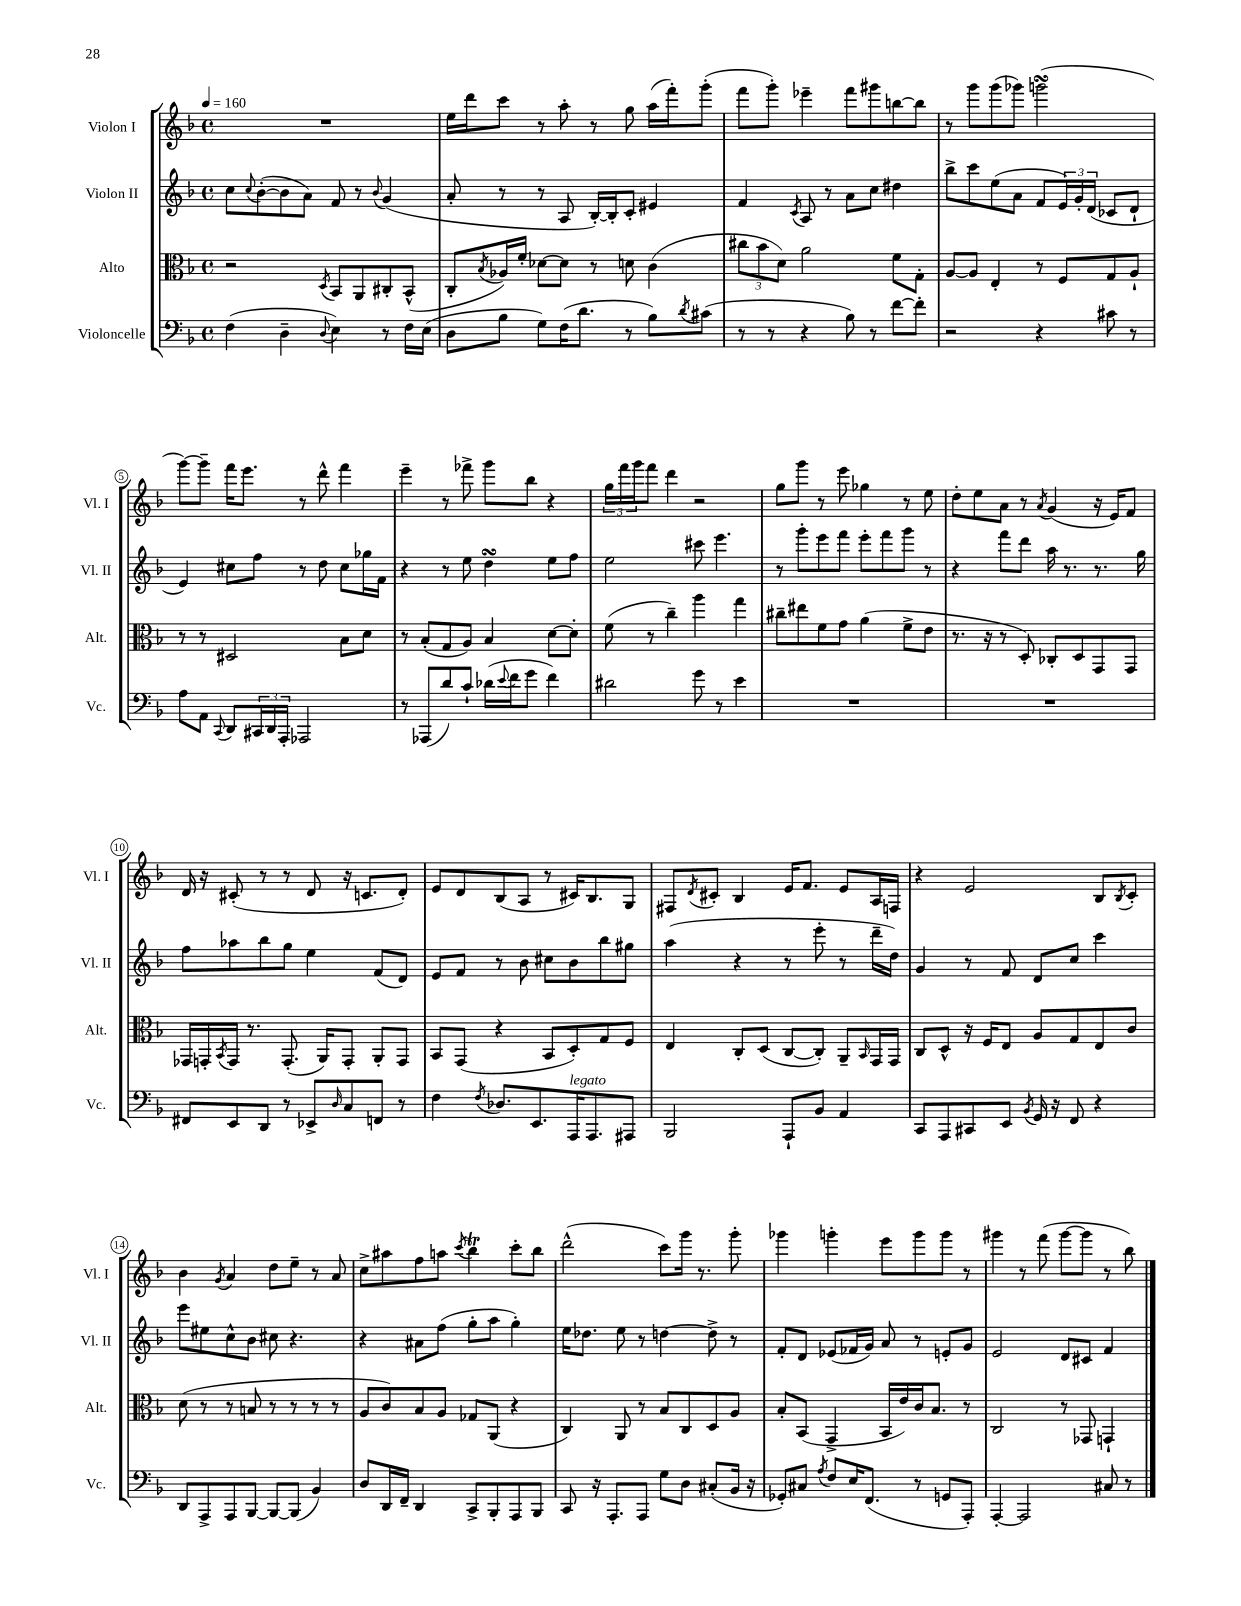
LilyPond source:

<<
\new StaffGroup <<
\new Staff = "s0" \with { instrumentName = "Violon I" shortInstrumentName = "Vl. I" } {
    \clef treble \key f \major \defaultTimeSignature \time 4/4 \tempo 4 = 160
    R1 |
    e''16 d'''16 c'''8 r8 a''8-. r8 g''8 a''16( f'''16-.) g'''8-.( |
    f'''8 g'''8-.) ees'''4-- f'''8 gis'''8 b''8~ b''8 |
    r8 g'''8 g'''8( ges'''8) g'''2\turn( |
    g'''8~) g'''8-- f'''16 e'''8. r8 d'''8-^ f'''4 |
    e'''4-- r8 fes'''8-> g'''8 bes''8 r4 |
    \tuplet 3/2 { g''16 f'''16 g'''16 } f'''8 d'''4 r2 |
    g''8 g'''8 r8 e'''8 ges''4 r8 e''8 |
    d''8-. e''8 a'8 r8 \acciaccatura { a'8 } g'4( r16 e'16) f'8 |
    d'16 r16 cis'8-.( r8 r8 d'8 r16 c'8. d'8-.) |
    e'8 d'8 bes8( a8 r8 cis'16) bes8. g8 |
    fis8 \acciaccatura { d'8 } cis'8-. bes4 e'16 f'8. e'8 a16 f16 |
    r4 e'2 bes8 \acciaccatura { bes8 } c'8-. |
    bes'4 \acciaccatura { g'8 } a'4 d''8 e''8-- r8 a'8 |
    c''8-> ais''8 f''8 a''8 \acciaccatura { c'''8 } bes''4\trill c'''8-. bes''8 |
    d'''2-^( c'''8) g'''16 r8. g'''8-. |
    ges'''4 g'''4-. e'''8 g'''8 g'''8 r8 |
    gis'''4 r8 f'''8( gis'''8~ gis'''8 r8 bes''8) \bar "|." |
}
\new Staff = "s1" \with { instrumentName = "Violon II" shortInstrumentName = "Vl. II" } {
    \clef treble \key f \major \defaultTimeSignature \time 4/4
    c''8 \appoggiatura { c''8 } bes'8~-.( bes'8 a'8) f'8 r8 \appoggiatura { bes'8 } g'4( |
    a'8-. r8 r8 a8 bes16~-.) bes16-. c'8-. eis'4 |
    f'4 \acciaccatura { c'8 } a8 r8 a'8 c''8 dis''4 |
    bes''8-> c'''8 e''8( a'8 f'8 \tuplet 3/2 { e'16) g'16-. d'16( } ces'8 d'8-! |
    e'4) cis''8 f''8 r8 d''8 cis''8 ges''16 f'16 |
    r4 r8 e''8 d''4\turn e''8 f''8 |
    e''2 cis'''8 e'''4. |
    r8 g'''8-. e'''8 f'''8 e'''8-. f'''8 g'''8 r8 |
    r4 f'''8 d'''8 a''16 r8. r8. g''16 |
    f''8 aes''8 bes''8 g''8 e''4 f'8( d'8) |
    e'8 f'8 r8 bes'8 cis''8 bes'8 bes''8 gis''8 |
    a''4( r4 r8 e'''8-. r8 d'''16-- d''16) |
    g'4 r8 f'8 d'8 c''8 c'''4 |
    e'''8 eis''8 c''8-^ bes'8 cis''8 r4. |
    r4 ais'8 f''8( g''8-. a''8 g''4-.) |
    e''16 des''8. e''8 r8 d''4~ d''8-> r8 |
    f'8-. d'8 ees'8( fes'16 g'16) a'8 r8 e'8-. g'8 |
    e'2 d'8 cis'8 f'4 \bar "|." |
}
\new Staff = "s2" \with { instrumentName = "Alto" shortInstrumentName = "Alt." } {
    \clef alto \key f \major \defaultTimeSignature \time 4/4
    r2 \acciaccatura { d8 } bes,8 a,8 cis8-. bes,8-^( |
    c8-. \acciaccatura { bes8 } aes16) f'16-. des'8~ des'8 r8 d'8 c'4( |
    \tuplet 3/2 { cis''8 bes'8 d'8) } a'2 f'8 g8-. |
    a8~ a8 e4-. r8 f8 g8 a8-! |
    r8 r8 dis2 bes8 d'8 |
    r8 bes8-.( g8 a8) bes4 d'8~ d'8-. |
    f'8( r8 c''4--) a''4 g''4 |
    cis''8-- eis''8 f'8 g'8 a'4( f'8-> e'8 |
    r8. r16 r8 d8-.) ces8-. d8 g,8 g,8 |
    ges,16 g,16-. \acciaccatura { bes,8 } g,16 r8. g,8.-.( a,16) g,8-. a,8-. g,8 |
    bes,8 g,8( r4 bes,8 d8-.) g8 f8 |
    e4 c8-. d8( c8~ c8-.) a,8-- \grace { bes,16 } g,16 g,16 |
    c8 d8-^ r16 f16 e8 a8 g8 e8 c'8 |
    d'8( r8 r8 b8 r8 r8 r8 r8 |
    a8 c'8) bes8 a8 ges8 a,8( r4 |
    c4) a,8 r8 bes8 c8 d8 a8 |
    bes8-. bes,8( g,4-> bes,16 e'16) c'16 bes8. r8 |
    c2 r8 ges,8 g,4-! \bar "|." |
}
\new Staff = "s3" \with { instrumentName = "Violoncelle" shortInstrumentName = "Vc." } {
    \clef bass \key f \major \defaultTimeSignature \time 4/4
    f4( d4-- \appoggiatura { d8 } e4) r8 f16 e16( |
    d8 bes8 g8) f16( d'8. r8 bes8) \acciaccatura { d'8 } cis'8( |
    r8 r8 r4 bes8) r8 f'8~ f'8-. |
    r2 r4 cis'8 r8 |
    a8 a,8 \appoggiatura { c,8 } d,8 \tuplet 3/2 { cis,16 d,16 a,,16-. } aes,,2 |
    r8 aes,,8( d'8) c'8-! des'16( \appoggiatura { e'8 } f'16 g'8 f'4) |
    dis'2 g'8 r8 e'4 |
    R1 |
    R1 |
    fis,8 e,8 d,8 r8 ees,8-> \grace { d16 } c8 f,8 r8 |
    f4 \acciaccatura { f8 } des8. e,8. a,,16^\markup { \italic "legato" } a,,8. ais,,8 |
    bes,,2 a,,8-! bes,8 a,4 |
    c,8 a,,8 cis,8 e,8 \acciaccatura { bes,8 } g,16 r16 f,8 r4 |
    d,8 a,,8-> a,,8 bes,,8~ bes,,8~ bes,,8( bes,4) |
    d8 d,16 f,16-- d,4 c,8-> bes,,8-. a,,8 bes,,8 |
    c,8 r16 a,,8.-. a,,8 g8 d8 cis8-.( bes,16 r16 |
    ges,8-.) cis8 \acciaccatura { a8 } f8 e16 f,8.( r8 g,8 a,,8-.) |
    a,,4~-. a,,2 cis8 r8 \bar "|." |
}
>>
>>
\layout { \context { \Score \override BarNumber.stencil = #(make-stencil-circler 0.1 0.3 ly:text-interface::print) } }
